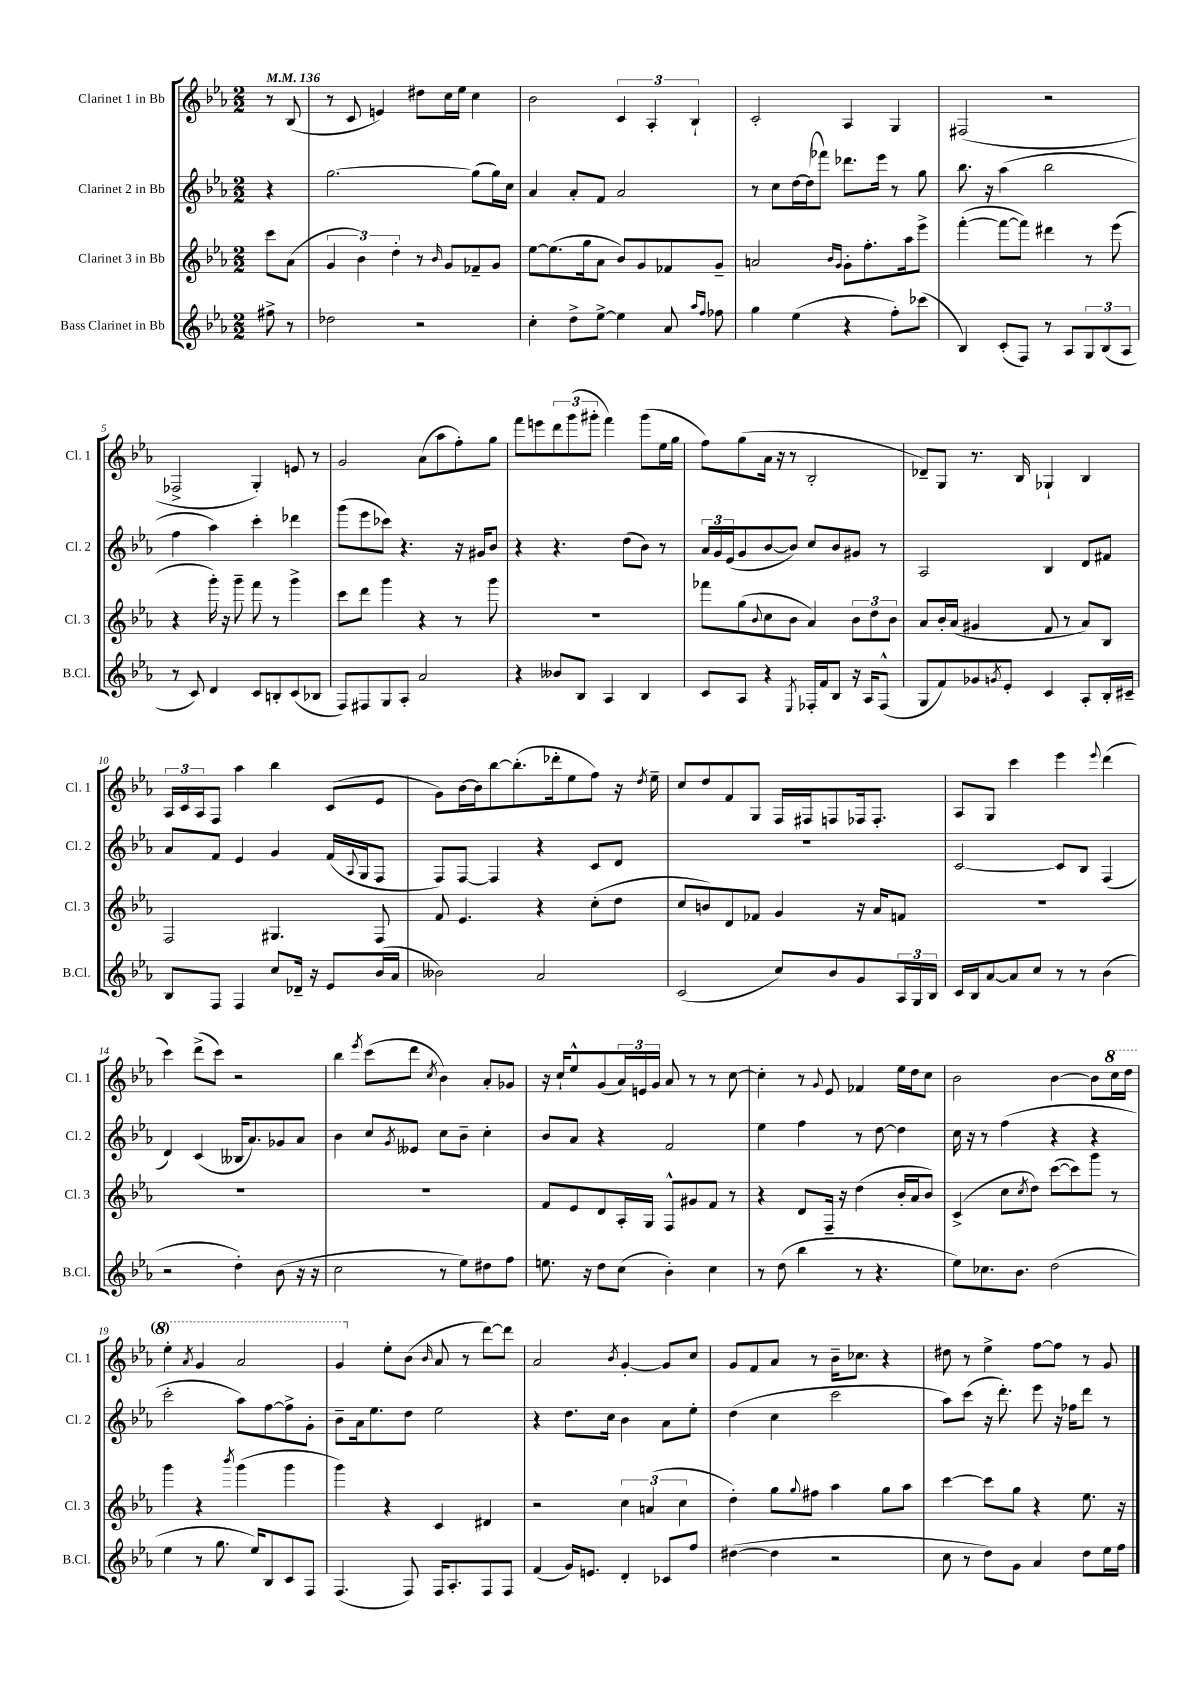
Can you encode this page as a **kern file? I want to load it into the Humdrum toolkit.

**kern	**kern	**kern	**kern
*part4	*part3	*part2	*part1
*staff4	*staff3	*staff2	*staff1
*I"Bass Clarinet in Bb	*I"Clarinet 3 in Bb	*I"Clarinet 2 in Bb	*I"Clarinet 1 in Bb
*I'B.Cl.	*I'Cl. 3	*I'Cl. 2	*I'Cl. 1
*clefG2	*clefG2	*clefG2	*clefG2
*k[b-e-a-]	*k[b-e-a-]	*k[b-e-a-]	*k[b-e-a-]
*M2/2	*M2/2	*M2/2	*M2/2
*MM136	*MM136	*MM136	*MM136
=	=	=	=
8ff#X^\	8ccc\L	4r	8r
8r	(8a-\J	.	(8B-/
=1	=1	=1	=1
2dd-X\	6g/	[2.gg\	8r
.	.	.	8c/
.	6b-\)	.	.
.	.	.	4en/)
.	6dd'\	.	.
2r	8r	.	8dd#X\L
.	16qqb-/	.	.
.	8g/L	.	16cc\L
.	.	.	16ee-\JJ
.	8f-X~/	(8gg\L]	4cc\
.	8g/J	16gg\L)	.
.	.	16cc\JJ	.
=2	=2	=2	=2
4cc'\	[8ee-\L	4a-/	2b-\
.	(8.ee-\]	.	.
8dd^\L	.	8a-'/L	.
.	16gg\k	.	.
[8ee-^\J	8a-\J	8f/J	.
4ee-\]	8b-/L)	2a-/	6c/
.	8g/	.	.
.	.	.	6A-'/
8a-/	8f-X/	.	.
.	.	.	6B-`/
16qqaa-/LL	.	.	.
16qqff/JJ	.	.	.
8ff-X\	8g~/J	.	.
=3	=3	=3	=3
4gg\	2an/	8r	2c'/
.	.	8cc\L	.
(4ee-\	.	[16dd\L	.
.	.	(16dd\J]	.
.	.	8fff-X\J)	.
.	16qqb-/LL	.	.
.	16qqg/JJ	.	.
4r	8g'\L	8.ddd-X\L	4A-/
.	8.ff'\	.	.
.	.	16eee-\Jk	.
8ff'\L)	.	8r	4G/
.	16aa-\k	.	.
(8ccc-X\J	8eee-^\J	8gg\	.
=4	=4	=4	=4
4B-/)	([4fff'\	8.bb-\	(2F#X/
.	.	16r	.
(8c'/L	8fff\L_	(4aa-\	.
8F/J)	8fff\J])	.	.
8r	4ddd#X\	2bb-\	2r
8A-/L	.	.	.
12G/	8r	.	.
(12B-/	.	.	.
.	(8eee-\	.	.
12A-/J	.	.	.
!!LO:LB:g=z
=5	=5	=5	=5
8r	4r	4ff\	2F-X^/
8c/)	.	.	.
4d/	16ggg'\)	4aa-\)	.
.	16r	.	.
.	8ggg~\	.	.
8c/L	8fff\	4ccc'\	4G'/)
8Bn'/	8r	.	.
(8c/	4ggg^\	4ddd-X\	8en/
8B-X/J	.	.	8r
=6	=6	=6	=6
8F/L)	8ccc\L	(8ggg\L	2g/
8F#X/	8ddd\J	8eee-\	.
8G/	4ggg\	8ccc-X\J)	.
8A-'/J	.	4.r	.
2a-/	4r	.	(8a-\L
.	.	.	8aa-\
.	8r	16r	8ff'\)
.	.	16g#X/KL	.
.	8ggg\	8b-/J	8gg\J
=7	=7	=7	=7
4r	1r	4r	8fff\L
.	.	.	8eeen\
8b--X/L	.	4.r	12ddd\
.	.	.	(12ggg\
8B-/J	.	.	.
.	.	.	12ggg#X'\J
4A-/	.	.	4fff\)
.	.	(8dd\L	.
4B-/	.	8b-\J)	(8ggg#\L
.	.	8r	16ee-\L
.	.	.	16gg\JJ
=8	=8	=8	=8
8c/L	8fff-X\L	24a-/LL	8ff\L)
.	.	24g/	.
.	.	(24e-/J	.
8A-/J	(8gg\	8g/	(8gg\
.	8qqb-/	.	.
4r	8cc\	[8b-/	16a-\Jk
.	.	.	16r
.	8b-\J	8b-/J])	8r
8qE-/	.	.	.
16F-X'/LL	4a-/)	8cc/L	2B-'/
16f/J	.	.	.
8B-/J	.	8b-/	.
16r	12b-\L	8g#X/J	.
16A-/KL	.	.	.
.	12dd\	.	.
(8F-^^/J	.	8r	.
.	12b-\J	.	.
=9	=9	=9	=9
8G/L	8a-/L	2A-/	8d-X~/L)
8f/)	16b-'/L	.	8G/J
.	(16a-/JJ	.	.
8g-X/	4g#X/	.	8.r
8qgn/	.	.	.
8e-'/J	.	.	.
.	.	.	16B-/
4c/	8f/	4B-/	4G-X`/
.	8r	.	.
8A-'/L	8a-/L)	8d/L	4B-/
16B-'/L	8B-/J	8f#X/J	.
16c#X~/JJ	.	.	.
!!LO:LB:g=z
=10	=10	=10	=10
8B-/L	2F/	8a-/L	24A-/LL
.	.	.	24c/
.	.	.	24A-/J
8F/J	.	8f/J	8F/J
4F/	.	4e-/	4aa-\
8cc/L	4.G#X/	4g/	4bb-\
16d-X~/Jk	.	.	.
16r	.	.	.
8e-/L	.	(16f/LL	(8c/L
.	.	8qqA-/	.
.	.	16G/J	.
(16b-/L	8F/	8F/J	8e-/J
16a-/JJ	.	.	.
=11	=11	=11	=11
2b--X\)	8f/	8F/L)	8g\L)
.	4.e-/	[8F/J	[16b-\L
.	.	.	16b-\J]
.	.	4F/]	[8bb-\
.	.	.	(8.bb-'\]
2a-/	4r	4r	.
.	.	.	16ddd-X'\k
.	.	.	8ee-\
.	(8cc'\L	8c/L	8ff\J)
.	8dd\J	8d/J	16r
.	.	.	8qdd/
.	.	.	16ee-~\
=12	=12	=12	=12
(2c/	8cc/L	1r	8cc/L
.	8bn/)	.	8dd/
.	8d/	.	8f/
.	8f-X/J	.	8G/J
8cc/L)	4g/	.	16F/LL
.	.	.	16F#X/J
8b-/	.	.	8Fn/
8g/	16r	.	16F-X/k
.	16a-/KL	.	8.F-'/J
24A-/L	8fn/J	.	.
24G/	.	.	.
24B-/JJ	.	.	.
=13	=13	=13	=13
16c/LL	1r	[2c/	8A-/L
16B-/J	.	.	.
[8a-/	.	.	8G/J
8a-/]	.	.	4ccc\
8cc/J	.	.	.
8r	.	8c/L]	4eee-\
8r	.	8B-/J	.
.	.	.	8qqeee-/
(4b-\	.	(4F/	(4ddd\
!!LO:LB:g=z
=14	=14	=14	=14
2r	1r	4d/)	4ccc\)
.	.	(4c/	(8ddd^\L
.	.	.	8ccc\J)
4dd'\)	.	16B--X/KL	2r
.	.	8.a-/)	.
(8b-\	.	8g-X/	.
16r	.	8a-/J	.
16r	.	.	.
=15	=15	=15	=15
2cc\	1r	4b-\	4bb-\
.	.	.	8qeee-/
.	.	8cc/L	(8ccc\L
.	.	8qg/	.
.	.	8e--X/J	8ddd\J
.	.	.	8qcc/
8r	.	8cc\L	4b-\)
8ee-\L)	.	8b-~\J	.
8dd#X\	.	4cc'\	8a-'/L
8ff\J	.	.	8g-X/J
=16	=16	=16	=16
8.een\	8f/L	8b-/L	16r
.	.	.	16cc`/KL
.	8e-/	8a-/J	8ee-^^/
16r	.	.	.
8dd\L	8d/	4r	(8g/
(8cc\J	16A-'/L	.	24a-/L)
.	.	.	24en/
.	16G/JJ	.	.
.	.	.	24g/JJ
4b-'\)	8F^^/L	2f/	8a-/
.	8g#X/	.	8r
4cc\	8f/J	.	8r
.	8r	.	[8cc\
=17	=17	=17	=17
8r	4r	4ee-\	4cc'\]
(8dd\	.	.	.
4bb-\	8d/L	4ff\	8r
.	.	.	8qqg/
.	16F~/Jk	.	8e-/
.	16r	.	.
8r	(4dd\	8r	4f-X/
4.r	.	[8dd\	.
.	16b-'/LL	4dd\]	16ee-\LL
.	16a-/J	.	16dd\J
.	8b-/J)	.	8cc\J
=18	=18	=18	=18
8ee-\L)	(4c^/	16cc\	2b-\
.	.	16r	.
8.cc-X\	.	8r	.
.	8cc\L	(4ff\	.
8.b-\J	.	.	.
.	8qcc/	.	.
.	8dd\J)	.	.
(2dd\	([8ccc\L	4r	[4b-\
.	8ccc\])	.	.
.	8ggg\J	4r	8b-\L]
*	*	*	*8va
.	8r	.	16ccc\L
.	.	.	16ddd\JJ
!!LO:LB:g=z
=19	=19	=19	=19
4ee-\	4ggg\	2ccc'\	4eee-'\
.	.	.	8qaa-/
8r	4r	.	4gg/
8.gg\	.	.	.
.	8qbbb-/	.	.
.	(4ggg\	8aa-\L)	2aa-/
16ee-/KL)	.	.	.
8B-/	.	[8ff\	.
8c/	4ggg\	8ff^\]	.
8F/J	.	8g'\J	.
=20	=20	=20	=20
(4.F/	4ggg\)	8b-~\L	4gg/
.	.	16a-\k	.
.	.	8.ee-\	.
*	*	*	*X8va
.	4r	.	8ee-'\L
8F/)	.	8dd\J	(8b-\J
.	.	.	16qqb-/
16F/KL	4c/	2ee-\	8a-/
8.A-'/	.	.	.
.	.	.	8r
8F/	4d#X/	.	[8ddd\L)
8F/J	.	.	8ddd\J]
=21	=21	=21	=21
(4f/	2r	4r	2a-/
16g/KL)	.	8.dd\L	.
8.en/J	.	.	.
.	.	16cc\Jk	.
.	.	.	8qb-/
4d'/	6cc\	4b-\	[4g'/
.	(6an/	.	.
8c-X/L	.	8a-\L	8g/L]
.	6cc\	.	.
8ff/J	.	8ee-'\J	8cc/J
=22	=22	=22	=22
([4dd#X\	4dd'\)	(4dd\	8g/L
.	.	.	8f/
4dd#\]	8gg\L	4cc\	8a-/J
.	8qqgg/	.	.
.	8ff#X\J	.	8r
2r	4aa-\	2ccc\	16b-~\KL
.	.	.	8.cc-X\J
.	8gg\L	.	4r
.	8aa-\J	.	.
=23	=23	=23	=23
8cc\	[4ccc\	8aa-\L)	8dd#X\
8r	.	(8ccc\J	8r
8dd\L)	8ccc\L]	16r	4ee-^\
.	.	8.ddd'\)	.
8g\J	8gg\J	.	.
4a-/	4r	8eee-\	[8ff\L
.	.	16r	8ff\J]
.	.	16ff-X\KL	.
8dd\L	8.ee-\	8ddd\J	8r
16ee-\L	.	8r	8g/
16ff\JJ	16r	.	.
==	==	==	==
*-	*-	*-	*-
